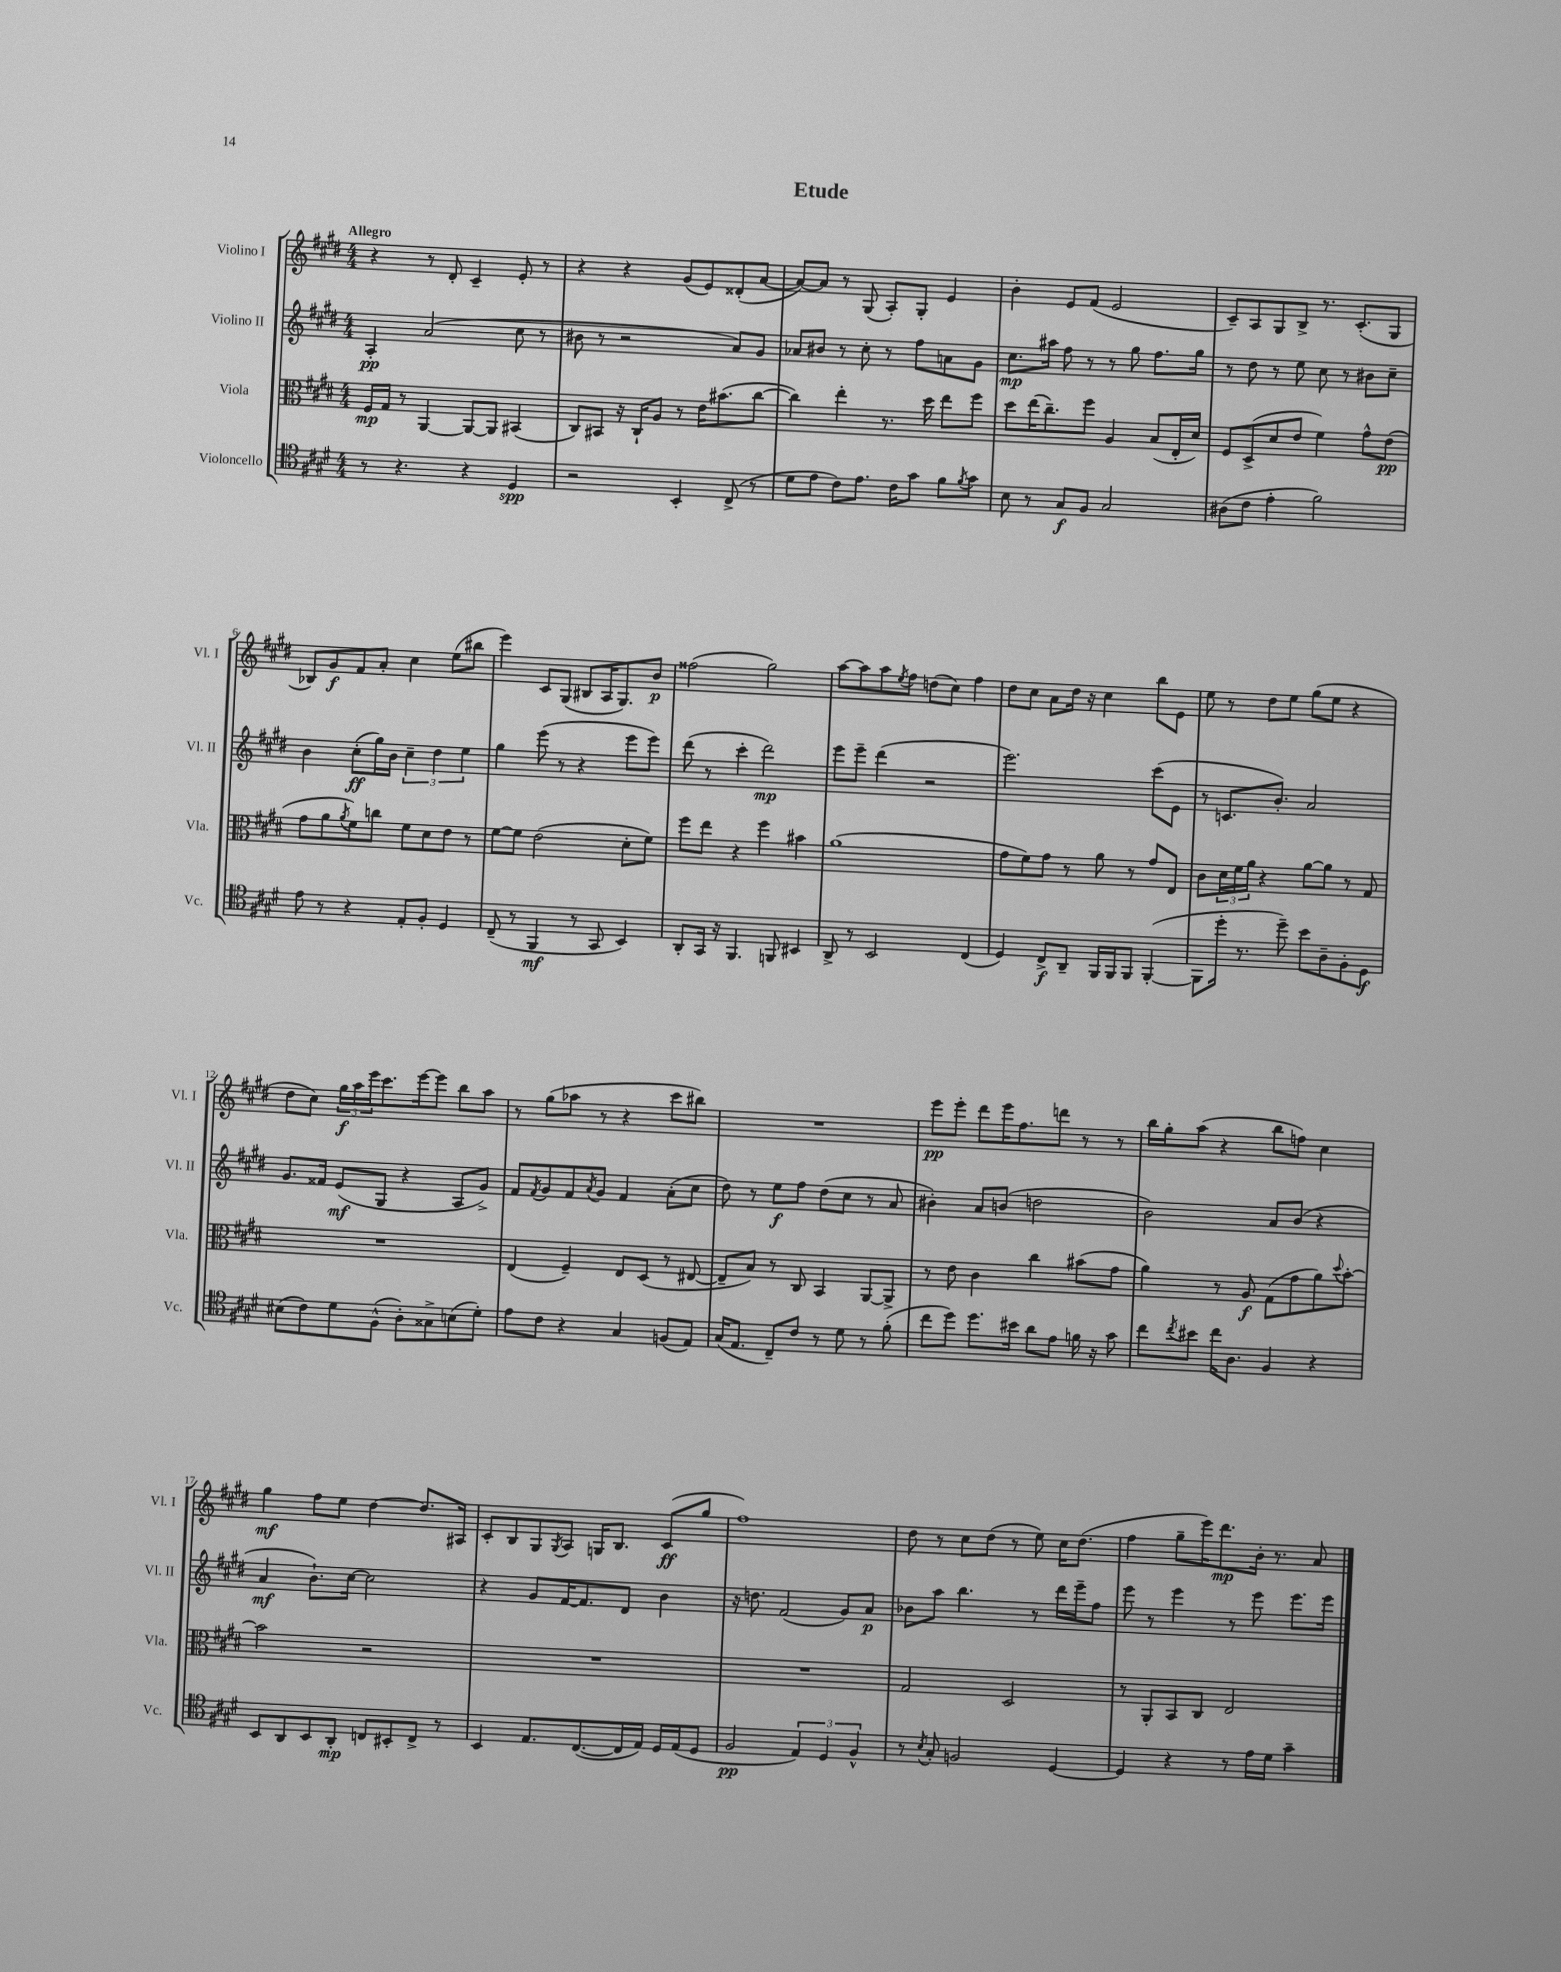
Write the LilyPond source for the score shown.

\header { title = "Etude" }
<<
\new StaffGroup <<
\new Staff = "s0" \with { instrumentName = "Violino I" shortInstrumentName = "Vl. I" } {
    \clef treble \key e \major \numericTimeSignature \time 4/4 \tempo "Allegro"
    r4 r8 dis'8-. cis'4-- e'8-. r8 |
    r4 r4 gis'8( e'8) disis'8-.( a'8~ |
    a'8~) a'8 r8 gis8( a8-.) gis8-. e'4 |
    b'4-. e'8 fis'8( e'2 |
    cis'8--) a8 gis8 b8-> r8. cis'8.-.( gis8 |
    bes8) gis'8\f fis'8 a'8-. cis''4 e''8( bis''8 |
    e'''4) cis'8 gis8( bis8 a16 gis8.) b'8\p |
    fisis''2( gis''2) |
    a''8~ a''8 a''8 \acciaccatura { e''8 } fis''8 d''8( cis''8) fis''4 |
    dis''8 cis''8 a'8 dis''16 r16 cis''4 b''8 e'8 |
    e''8 r8 dis''8 e''8 gis''8( e''8 r4 |
    dis''8 cis''8) \tuplet 3/2 { gis''16\f a''16 e'''16 } cis'''8. e'''16~ e'''8 b''8 a''8 |
    r8 gis''8( aes''8 r8 r4 cis'''8 bis''8) |
    R1 |
    e'''8\pp e'''8-. dis'''8 e'''16 fis''8. d'''8 r8 r8 |
    b''16 gis''16-. a''8( r4 b''8 f''8) cis''4 |
    gis''4\mf fis''8 e''8 dis''4~ dis''8. ais16 |
    cis'8-. b8 gis8 \acciaccatura { gis8 } a8 g16 b8. cis'8\ff( gis''8 |
    fis''1) |
    dis''8 r8 cis''8 dis''8( r8 e''8) cis''16 dis''8.( |
    fis''4 gis''8-- e'''16) dis'''8.\mp b'16-. r8. a'8 \bar "|." |
}
\new Staff = "s1" \with { instrumentName = "Violino II" shortInstrumentName = "Vl. II" } {
    \clef treble \key e \major \numericTimeSignature \time 4/4
    a4-.\pp a'2( cis''8 r8 |
    bis'8 r8 r2 a'8) gis'8 |
    aes'8 bis'8 r8 cis''8-. r8 fis''8 a'8 gis'8 |
    cis''8.\mp ais''16 fis''8 r8 r8 gis''8 fis''8. gis''16 |
    r8 dis''8 r8 e''8 cis''8 r8 bis'8 cis''8-- |
    b'4 cis''8-.\ff( gis''16) b'16 \tuplet 3/2 { cis''4-- dis''4 e''4 } |
    gis''4 e'''8( r8 r4 e'''8 e'''8) |
    dis'''8( r8 cis'''4-. dis'''2\mp) |
    e'''8 e'''8-- dis'''4( r2 |
    e'''2.) cis'''8( e'8 |
    r8 c'8. b'8.-.) a'2 |
    gis'8. fisis'16 e'8\mf( gis8 r4 a8 gis'8->) |
    fis'8 \acciaccatura { fis'8 } gis'8 fis'8 \acciaccatura { a'8 } gis'8 fis'4 a'8-.( cis''8 |
    dis''8) r8 e''8\f fis''8 dis''8( cis''8 r8 a'8 |
    bis'4-.) a'8 b'8( d''2 |
    b'2) a'8 b'8( r4 |
    a'4\mf b'8.-!) cis''16~ cis''2 |
    r4 gis'8 fis'16~ fis'8. dis'8 b'4 |
    r16 d''8. fis'2( gis'8) a'8\p |
    bes'8 a''8 b''4. r8 dis'''16 e'''16-- fis''8 |
    e'''8 r8 e'''4 r8 e'''8 e'''8. e'''16 \bar "|." |
}
\new Staff = "s2" \with { instrumentName = "Viola" shortInstrumentName = "Vla." } {
    \clef alto \key e \major \numericTimeSignature \time 4/4
    fis16\mp gis16 r8 a,4~ a,8~ a,8 bis,4( |
    cis8) bis,8 r16 cis16-! a8 r8 e'16 bis'8.( cis''8~ |
    cis''4) e''4-. r8. dis''16 e''8 fis''8 |
    dis''8 e''16( cis''8.--) fis''8 a4 b8( e16-. dis'16) |
    fis8 dis8->( dis'8 e'8 fis'4) gis'8-^ e'8\pp( |
    gis'8 a'8 \acciaccatura { a'8 } fis'8) c''8 fis'8 dis'8 e'8 r8 |
    fis'8~ fis'8 e'2( dis'8-. fis'8) |
    fis''8 e''8 r4 fis''4 bis'4 |
    a'1( |
    gis'8 fis'8) gis'8 r8 a'8 r8 gis'8 e8 |
    cis'8 \tuplet 3/2 { dis'16 fis'16 a'16 } r4 a'8~ a'8 r8 gis8 |
    R1 |
    e4( fis4--) e8 dis8( r8 eis8~ |
    eis8-- b8) r8 cis8 b,4 a,8~ a,8-> |
    r8 e'8 cis'4 cis''4 bis'8( gis'8 |
    a'4) r8 a8\f gis8( gis'8 a'8) \appoggiatura { dis''8 } b'8~-. |
    b'2 r2 |
    R1 |
    R1 |
    gis2 dis2 |
    r8 a,8-. b,8 cis8 e2 \bar "|." |
}
\new Staff = "s3" \with { instrumentName = "Violoncello" shortInstrumentName = "Vc." } {
    \clef tenor \key e \major \numericTimeSignature \time 4/4
    r8 r4. r4 dis4\spp |
    r2 b,4-. cis8->( r8 |
    dis'8 e'8 cis'8) e'8. cis'16 gis'8 fis'8 \acciaccatura { fis'8 } gis'8 |
    b8 r8 gis8\f fis8 gis2 |
    ais8( cis'8 e'4-. fis'2) |
    e'8 r8 r4 e8-. fis8-. dis4 |
    cis8--( r8 fis,4\mf r8 gis,8 b,4) |
    a,8-. gis,16 r16 fis,4. f,8 bis,4 |
    a,8-> r8 b,2 cis4( |
    dis4) cis8->\f a,8-- fis,16 fis,16 fis,8 fis,4~-.( |
    fis,8 dis''16-. r8. dis''8--) b'8 a8-- fis8-. dis8\f |
    bis8( cis'8) dis'8 fis8-^( a8-.) gisis8-> b8( dis'8-.) |
    e'8 cis'8 r4 gis4 f8( e8) |
    gis16( e8. cis8--) cis'8 r8 dis'8 r8 fis'8-.( |
    cis''8 dis''8) dis''8. bis'16 a'8 e'8 f'16 r16 gis'8 |
    cis''8 \acciaccatura { cis''8 } bis'8 cis''16 a8. fis4 r4 |
    b,8 a,8 b,8 a,8-.\mp c8 bis,8-. c8-> r8 |
    b,4 e8. cis8.~( cis16 e16) dis16 e16( dis8 |
    fis2\pp \tuplet 3/2 { e4) dis4 fis4-^ } |
    r8 \acciaccatura { b8 } gis8-. f2 dis4~ |
    dis4 r4 r8 e'16 dis'16 gis'4-- \bar "|." |
}
>>
>>
